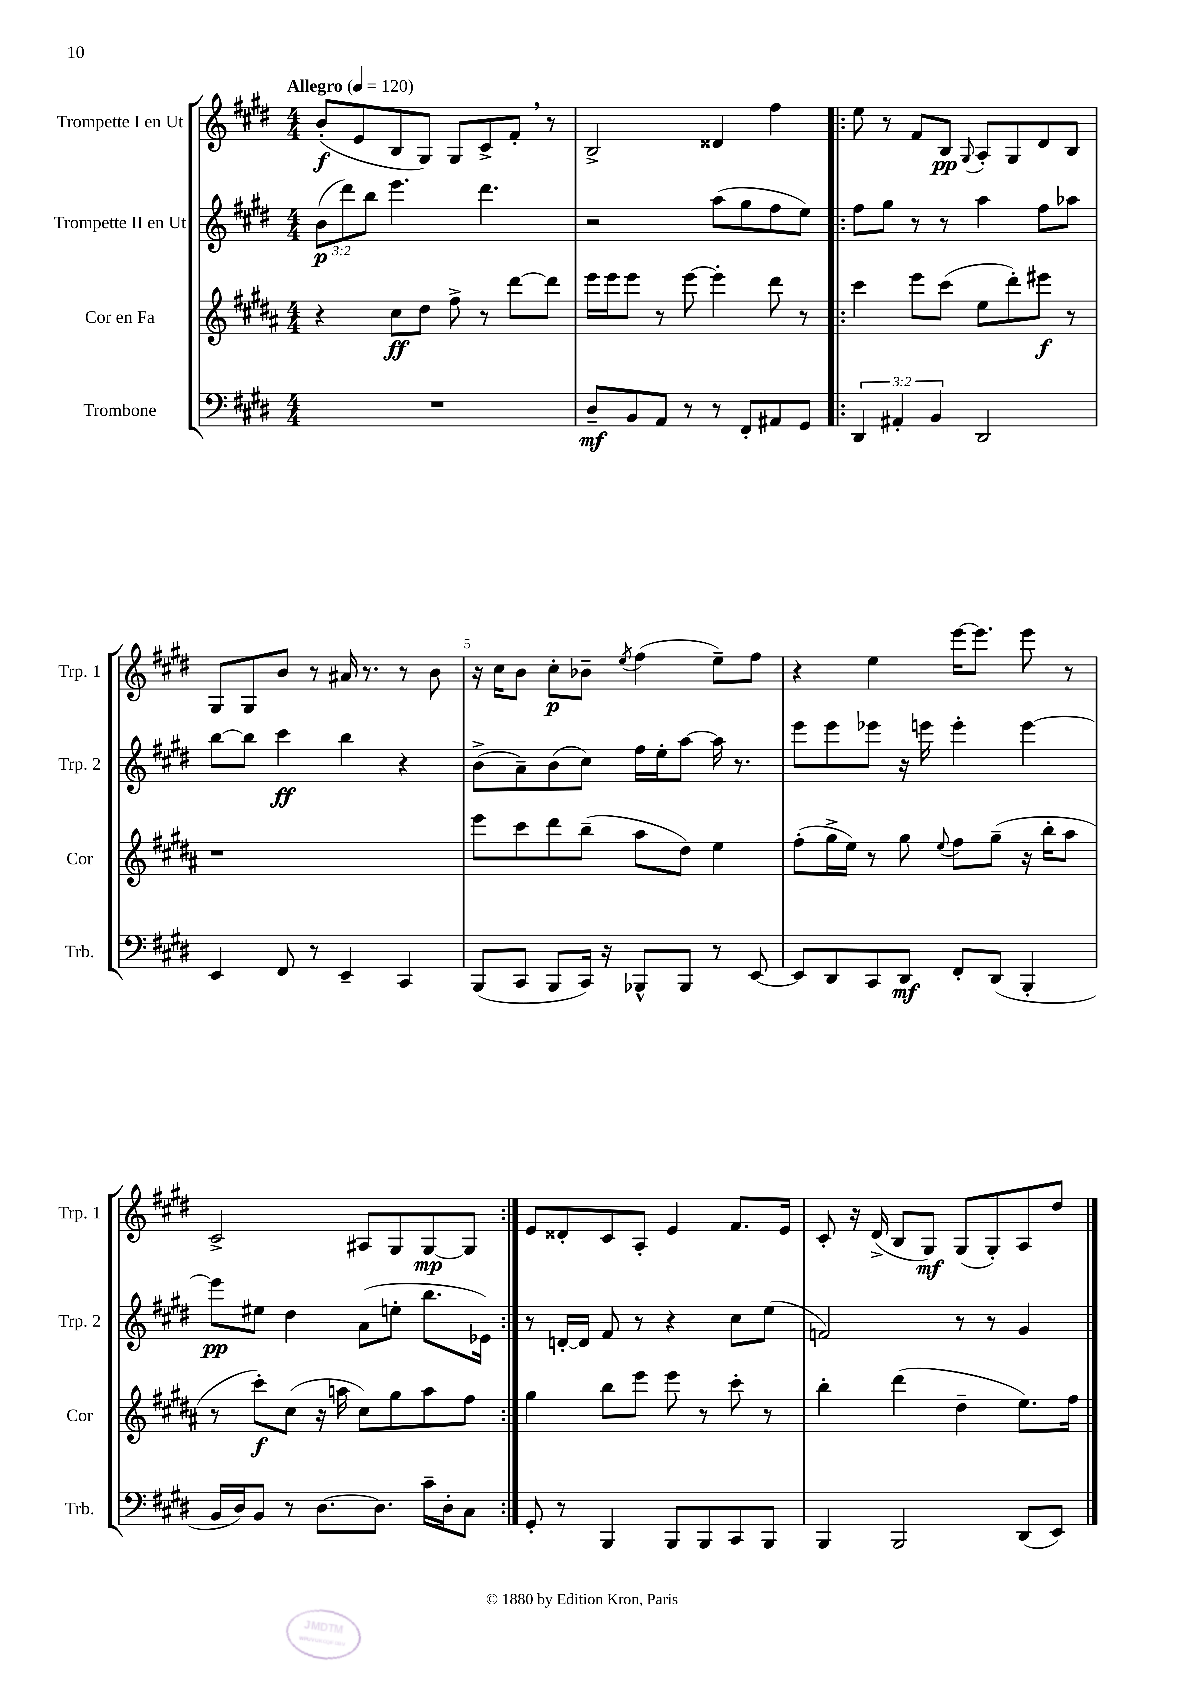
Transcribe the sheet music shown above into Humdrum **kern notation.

**kern	**kern	**kern	**kern
*staff4	*staff3	*staff2	*staff1
*clefF4	*clefG2	*clefG2	*clefG2
*k[f#c#g#d#]	*k[f#c#g#d#a#]	*k[f#c#g#d#]	*k[f#c#g#d#]
*M4/4	*M4/4	*M4/4	*M4/4
*MM120	*MM120	*MM120	*MM120
1r	4r	(12b	(8b'
.	.	12ddd#)	.
.	.	.	8e
.	.	12bb	.
.	8cc#	4.eee	8B
.	8dd#	.	8G#)
.	8ff#^	.	8G#
.	8r	4.ddd#	8c#^
.	[8ddd#	.	8f#'
.	8ddd#]	.	8r
=	=	=	=
8D#~	16eee	2r	2B^
.	16eee	.	.
8BB	8eee	.	.
8AA	8r	.	.
8r	[8eee	.	.
8r	4eee']	(8aa	4d##
8FF#'	.	8gg#	.
8AA#	8ddd#	8ff#	4ff#
8GG#	8r	8ee)	.
=!|:	=!|:	=!|:	=!|:
6DD#	4ccc#	8ff#	8ee
.	.	8gg#	8r
6AA#'	.	.	.
.	8eee	8r	8f#
6BB	.	.	.
.	(8ccc#	8r	8B
.	.	.	8qqG#
2DD#	8ee	4aa	8A'
.	8ddd#')	.	8G#
.	8eee#	8ff#	8d#
.	8r	8aa-	8B
=	=	=	=
4EE	1r	[8bb	8G#
.	.	8bb]	8G#
8FF#	.	4ccc#	8b
8r	.	.	8r
4EE~	.	4bb	16a#
.	.	.	8.r
4CC#	.	4r	8r
.	.	.	8b
=	=	=	=
(8BBB	8eee	(8b^	16r
.	.	.	16cc#
8CC#	8ccc#	8a~)	8b
8BBB	8ddd#	(8b	8cc#'
16CC#)	(8bb~	8cc#)	8b-~
16r	.	.	.
.	.	.	8qee
8BBB-^^	8aa#	16ff#	(4ff#
.	.	16ee'	.
8BBB-	8dd#)	[8aa	.
8r	4ee	16aa]	8ee~)
.	.	8.r	.
[8EE	.	.	8ff#
=	=	=	=
8EE]	(8ff#'	8eee	4r
8DD#	16gg#^	8eee	.
.	16ee)	.	.
8CC#	8r	8eee-	4ee
8DD#	8gg#	16r	.
.	.	16eee	.
.	8qqee	.	.
8FF#'	8ff#	4eee'	[16eee
.	.	.	8.eee]
(8DD#	(8gg#~	.	.
4BBB'	16r	[4eee	8eee
.	16bb'	.	.
.	8aa#	.	8r
=	=	=	=
16BB	8r	8eee]	2c#^
16D#)	.	.	.
8BB	8ccc#')	8ee#	.
8r	(8cc#	4dd#	.
[8.D#	16r	.	.
.	16aa	.	.
.	8cc#)	(8a	8A#
8.D#]	.	.	.
.	8gg#	8ee'	8G#
16c#~	8aa	8.bb	[8G#
16D#'	.	.	.
8C#	8ff#	.	8G#]
.	.	16e-)	.
=:|!	=:|!	=:|!	=:|!
8GG#'	4gg#	8r	8e
8r	.	[16d'	8d##'
.	.	16d]	.
4BBB	8bb	8f#	8c#
.	8eee	8r	8A'
8BBB	8eee	4r	4e
8BBB	8r	.	.
8CC#	8ccc#'	8cc#	8.f#
8BBB	8r	(8ee	.
.	.	.	16e
=	=	=	=
4BBB	4bb'	2f)	8c#'
.	.	.	16r
.	.	.	(16d#^
2BBB	(4ddd#	.	8B
.	.	.	8G#)
.	4dd#~	8r	(8G#
.	.	8r	8G#')
(8DD#	8.ee)	4g#	8A
8EE)	.	.	8dd#
.	16ff#	.	.
==	==	==	==
*-	*-	*-	*-
